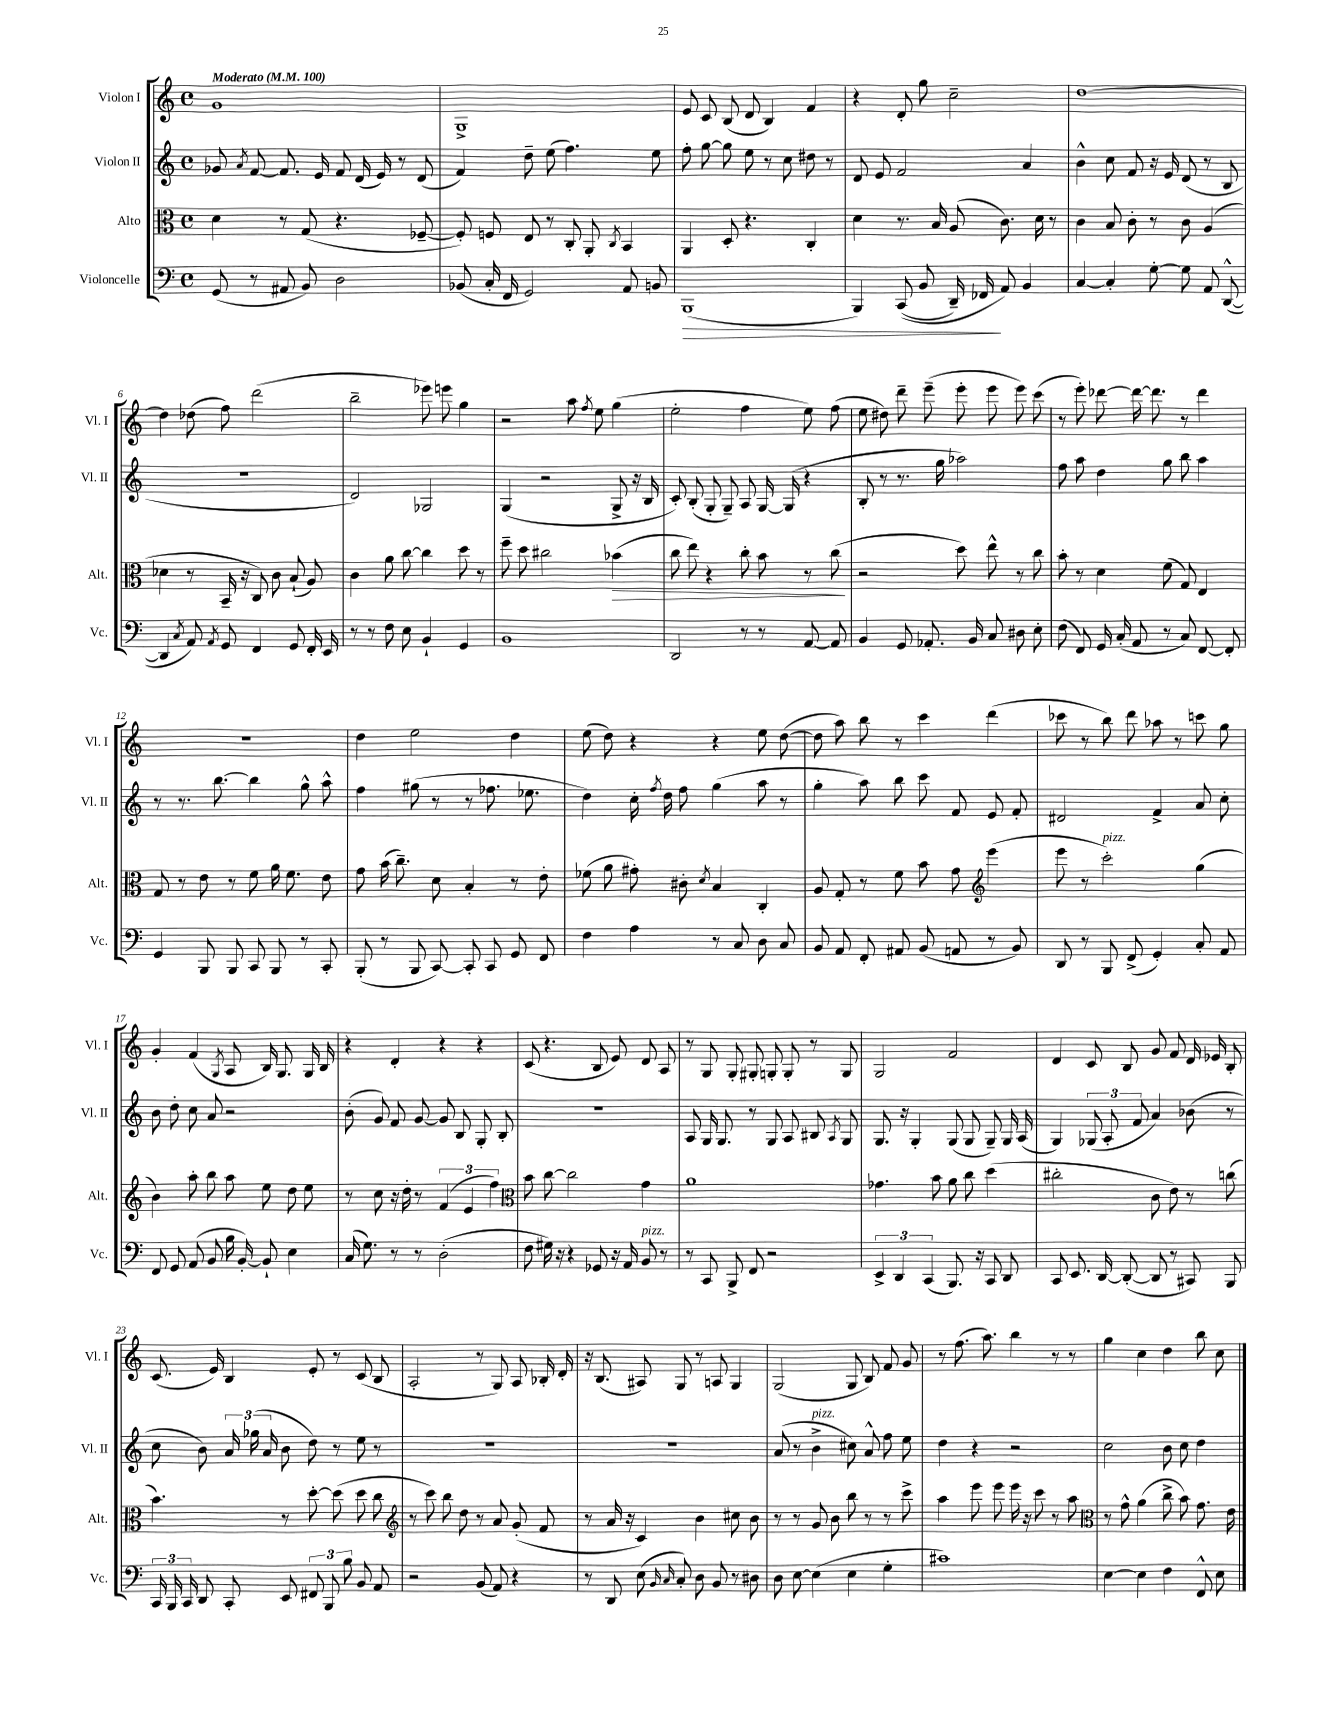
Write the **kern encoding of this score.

**kern	**dynam	**kern	**dynam	**kern	**kern
*part4	*part4	*part3	*part3	*part2	*part1
*staff4	*staff4	*staff3	*staff3	*staff2	*staff1
*I"Violoncelle	*	*I"Alto	*	*I"Violon II	*I"Violon I
*I'Vc.	*	*I'Alt.	*	*I'Vl. II	*I'Vl. I
*clefF4	*	*clefC3	*	*clefG2	*clefG2
*k[]	*	*k[]	*	*k[]	*k[]
*M4/4	*	*M4/4	*	*M4/4	*M4/4
*met(c)	*	*met(c)	*	*met(c)	*met(c)
*MM100	*	*MM100	*	*MM100	*MM100
=1	=1	=1	=1	=1	=1
!	!	!	!	!	!LO:TX:a:B:t=Moderato
(8GG/	.	4d\	.	8g-X/	1g
.	.	.	.	8qa/	.
8r	.	.	.	[8f/	.
8AA#X/	.	8r	.	8.f/]	.
8BB/)	.	(8G/	.	.	.
.	.	.	.	16e/	.
2D\	.	4.r	.	8f/	.
.	.	.	.	(16d/	.
.	.	.	.	16e/)	.
.	.	.	.	8r	.
.	.	[8F-X~/	.	(8d/	.
=2	=2	=2	=2	=2	=2
(8BB-X/	.	8F-'/])	.	4f/)	1G^
16C'/	.	8Fn/	.	.	.
16FF/	.	.	.	.	.
2GG/)	.	8E/	.	8dd~\	.
.	.	8r	.	(8ee\	.
.	.	8C'/	.	4.ff\)	.
.	.	8AA'/	.	.	.
.	.	8qC/	.	.	.
8AA/	.	4BB/	.	.	.
8BBn/	.	.	.	8ee\	.
=3	=3	=3	=3	=3	=3
!	!LO:HP:b	!	!	!	!
(1BBB	>	4AA/	.	8ff'\	8e/
.	.	.	.	[8gg\	8c/
.	.	8D'/	.	8gg\]	(8B/
.	.	4.r	.	8ee\	8d/
.	.	.	.	8r	4B/)
.	.	.	.	8cc\	.
.	.	4C'/	.	8dd#X\	4f/
.	.	.	.	8r	.
=4	=4	=4	=4	=4	=4
4BBB/)	.	4d\	.	8d/	4r
.	.	.	.	8e/	.
((8CC/	.	8.r	.	2f/	8d'/
8BB/	.	.	.	.	8gg\
.	.	16B/	.	.	.
16DD~/)	.	(8A/	.	.	2cc~\
16FF-X/	.	.	.	.	.
8AA/)	]	8.c\)	.	.	.
4BB/	.	.	.	4a/	.
.	.	16d\	.	.	.
.	.	8r	.	.	.
=5	=5	=5	=5	=5	=5
[4C/	.	4c\	.	4b^^\	[1dd
4C'/]	.	8B/	.	8cc\	.
.	.	8c'\	.	8f/	.
[8G'\	.	8r	.	16r	.
.	.	.	.	16e/	.
8G\]	.	8c\	.	(8d/	.
8AA/	.	(4A/	.	8r	.
([8DD^^/	.	.	.	8B/	.
!!LO:LB:g=z
=6	=6	=6	=6	=6	=6
4DD/]	.	4d-X\	.	1r	4dd\]
8qC/	.	.	.	.	.
8AA/)	.	8r	.	.	(8dd-X\
8qAA/	.	.	.	.	.
8GG/	.	16BB~/	.	.	8ff\)
.	.	16r	.	.	.
4FF/	.	8C/)	.	.	(2ddd\
.	.	8c\	.	.	.
8GG/	.	(8B`/	.	.	.
16FF'/	.	8A/)	.	.	.
16EE/	.	.	.	.	.
=7	=7	=7	=7	=7	=7
8r	.	4c\	.	2d/)	2bb~\
8r	.	.	.	.	.
8F\	.	8a\	.	.	.
8E\	.	[8cc\	.	.	.
4BB`/	.	4cc\]	.	2G-X/	8eee-X\)
.	.	.	.	.	8eeen\
4GG/	.	8dd\	.	.	4gg\
.	.	8r	.	.	.
=8	=8	=8	=8	=8	=8
1BB	.	8ff~\	.	(4G/	2r
.	.	8dd\	.	.	.
.	.	2cc#X\	.	2r	.
.	.	.	.	.	8aa\
.	.	.	.	.	8qff/
.	.	.	.	.	8ee\
!	!	!	!LO:HP:b	!	!
.	.	(4b-X\	>	8G^/	(4gg\
.	.	.	.	16r	.
.	.	.	.	16B/	.
=9	=9	=9	=9	=9	=9
2DD/	.	8cc\	.	8c'/)	2ee'\
.	.	8ee\)	.	(8B'/	.
.	.	4r	.	8G'/	.
.	.	.	.	8G~/)	.
8r	.	8cc'\	.	8A/	4ff\
8r	.	8b\	.	[16G/	.
.	.	.	.	(16G/]	.
[8AA/	.	8r	.	4r	8ee\)
8AA/]	.	(8cc\	.	.	(8ff\
.	.	.	]	.	.
=10	=10	=10	=10	=10	=10
4BB/	.	2r	.	8B'/	8ee\
.	.	.	.	8r	8dd#X\)
8GG/	.	.	.	8.r	8ddd~\
8.AA-X'/	.	.	.	.	(8eee~\
.	.	.	.	16gg\	.
.	.	8dd\)	.	2aa-X\)	8eee'\
16BB/	.	.	.	.	.
8C/	.	8ee^^\	.	.	8eee\
8D#X\	.	8r	.	.	8eee\)
8E'\	.	8cc\	.	.	(8ccc\
=11	=11	=11	=11	=11	=11
(8F\	.	8b'\	.	8ff\	8r
8FF/)	.	8r	.	8aa\	8eee'\)
16GG/	.	4d\	.	4dd\	[8ddd-X\
(16C'/	.	.	.	.	.
8AA/	.	.	.	.	16ddd-\_
.	.	.	.	.	8.ddd-\]
8r	.	(8f\	.	8gg\	.
8C/)	.	8G/)	.	8bb\	8r
[8FF/	.	4E/	.	4aa\	4ddd-\
8FF'/]	.	.	.	.	.
!!LO:LB:g=z
=12	=12	=12	=12	=12	=12
4GG/	.	8G/	.	8r	1r
.	.	8r	.	8.r	.
8BBB/	.	8e\	.	.	.
.	.	.	.	[8.bb\	.
8BBB/	.	8r	.	.	.
8CC/	.	8f\	.	4bb\]	.
8BBB/	.	16a\	.	.	.
.	.	8.f\	.	.	.
8r	.	.	.	8gg^^\	.
8CC'/	.	8e\	.	8aa^^\	.
=13	=13	=13	=13	=13	=13
(8BBB'/	.	8g\	.	4ff\	4dd\
8r	.	(16b\	.	.	.
.	.	8.cc~\)	.	.	.
8BBB/	.	.	.	(8gg#X\	2ee\
[8CC/)	.	8d\	.	8r	.
8CC'/]	.	4B'/	.	8r	.
8CC/	.	.	.	8.ff-X\	.
8GG/	.	8r	.	.	4dd\
.	.	.	.	8.ee-X\	.
8FF/	.	8e'\	.	.	.
=14	=14	=14	=14	=14	=14
4F\	.	(8f-X\	.	4dd\)	(8ee\
.	.	8a\	.	.	8dd\)
4A\	.	8g#X'\)	.	16cc'\	4r
.	.	.	.	8qff/	.
.	.	.	.	16dd\	.
.	.	8c#X'\	.	8ff\	.
.	.	8qd/	.	.	.
8r	.	4B/	.	(4gg\	4r
8C/	.	.	.	.	.
8D\	.	4C'/	.	8aa\	8ee\
8C/	.	.	.	8r	([8dd\
=15	=15	=15	=15	=15	=15
8BB/	.	8A/	.	4gg'\	8dd\]
8AA/	.	8G'/	.	.	8aa\)
8FF'/	.	8r	.	8aa\)	8bb\
8AA#X/	.	8f\	.	8bb\	8r
(8BB/	.	8b\	.	8ccc\	4ccc\
8AAn/	.	8g\	.	8f/	.
*	*	*clefG2	*	*	*
8r	.	(4eee\	.	8e/	(4ddd\
8BB/)	.	.	.	8f'/	.
=16	=16	=16	=16	=16	=16
8DD/	.	8eee\	.	2d#X/	8ccc-X\
8r	.	8r	.	.	8r
!	!	!LO:TX:a:i:t=pizz.	!	!	!
8BBB/	.	2ccc'\)	.	.	8bb\)
(8FF^/	.	.	.	.	8ddd\
4GG'/)	.	.	.	4f^/	8aa-X\
.	.	.	.	.	8r
8C'/	.	(4gg\	.	8a/	8cccn\
8AA/	.	.	.	8cc'\	8gg\
!!LO:LB:g=z
=17	=17	=17	=17	=17	=17
8FF/	.	4b\)	.	8b\	4g'/
8GG/	.	.	.	8dd'\	.
(8AA/	.	8aa'\	.	8cc\	(4f/
8BB/	.	8bb\	.	8a/	.
.	.	.	.	.	8qG/
16B\	.	8aa\	.	2r	8A/
[16BB'/)	.	.	.	.	.
8BB`/]	.	8ee\	.	.	16B/)
.	.	.	.	.	8.G/
4E\	.	8dd\	.	.	.
.	.	8ee\	.	.	16G/
.	.	.	.	.	16B/
=18	=18	=18	=18	=18	=18
(16C/	.	8r	.	(8b'\	4r
8.G\)	.	.	.	.	.
.	.	8cc\	.	8g/)	.
8r	.	16r	.	8f/	4d'/
.	.	16dd'\	.	.	.
8r	.	8r	.	[8g/	.
(2D'\	.	(6f/	.	8g/]	4r
.	.	.	.	8B/	.
.	.	6e/	.	.	.
.	.	.	.	8G'/	4r
.	.	6ff\)	.	.	.
.	.	.	.	8B'/	.
=19	=19	=19	=19	=19	=19
*	*	*clefC3	*	*	*
8F\	.	8b\	.	1r	(8c/
16G#X\)	.	[8cc\	.	.	4.r
16r	.	.	.	.	.
4r	.	2cc\]	.	.	.
8GG-X/	.	.	.	.	8B/
16r	.	.	.	.	8e/)
16AA/	.	.	.	.	.
!LO:TX:a:i:t=pizz.	!	!	!	!	!
8BB/	.	4g\	.	.	8d/
8r	.	.	.	.	8A/
=20	=20	=20	=20	=20	=20
8r	.	1a	.	8A/	8r
8CC/	.	.	.	16G/	8G/
.	.	.	.	8.G/	.
8BBB^/	.	.	.	.	8G'/
8FF/	.	.	.	8r	8G#X'/
2r	.	.	.	8G/	8Gn'/
.	.	.	.	8A/	8G'/
.	.	.	.	8B#X/	8r
.	.	.	.	8qA/	.
.	.	.	.	8G/	8G/
=21	=21	=21	=21	=21	=21
6EE^/	.	4.g-X\	.	8.G/	2G/
6DD/	.	.	.	.	.
.	.	.	.	16r	.
.	.	.	.	4G'/	.
(6CC/	.	.	.	.	.
.	.	8b\	.	.	.
8.BBB/)	.	8a\	.	(8G/	2f/
.	.	8cc\	.	8G/	.
16r	.	.	.	.	.
8CC/	.	(4dd\	.	8G~/)	.
8DD/	.	.	.	16G/	.
.	.	.	.	(16A/	.
=22	=22	=22	=22	=22	=22
8CC/	.	2cc#X'\	.	4G/)	4d/
8.EE/	.	.	.	.	.
.	.	.	.	(12G-X/	8c/
[16DD/	.	.	.	.	.
.	.	.	.	12A'/	.
(8DD'/_	.	.	.	.	8B/
.	.	.	.	12f/	.
8DD/]	.	8c\	.	4a/)	8g/
8r	.	8e\)	.	.	8f/
8CC#X/)	.	8r	.	(8b-X\	16d/
.	.	.	.	.	16e-X/
8BBB/	.	(8ccn\	.	8r	8B'/
!!LO:LB:g=z
=23	=23	=23	=23	=23	=23
24CC/	.	4.b\)	.	8cc\	(8.c/
24BBB/	.	.	.	.	.
24CC/	.	.	.	.	.
8DD/	.	.	.	8b\)	.
.	.	.	.	.	16e/)
8CC'/	.	.	.	24a/	4B/
.	.	.	.	(24gg-X\	.
.	.	.	.	24a/	.
8EE/	.	8r	.	8b\	.
12FF#X/	.	[8dd'\	.	8dd\)	8e'/
12BBB/	.	.	.	.	.
.	.	(8dd\]	.	8r	8r
12B\	.	.	.	.	.
8BB/	.	8dd\	.	8ee\	(8c/
8AA/	.	8cc\	.	8r	8B/
=24	=24	=24	=24	=24	=24
*	*	*clefG2	*	*	*
2r	.	8r	.	1r	2A'/
.	.	8ccc\)	.	.	.
.	.	8bb\	.	.	.
.	.	8dd\	.	.	.
(8BB/	.	8r	.	.	8r
8AA/)	.	8a/	.	.	8G/)
4r	.	(8g'/	.	.	8A/
.	.	8f/	.	.	16B-X'/
.	.	.	.	.	16d'/
=25	=25	=25	=25	=25	=25
8r	.	8r	.	1r	16r
.	.	.	.	.	(8.B/
8DD/	.	16a/	.	.	.
.	.	16r	.	.	.
(8E\	.	4c/)	.	.	8A#X/)
16qqBB/	.	.	.	.	.
16qqC/	.	.	.	.	.
8C'/)	.	.	.	.	8G/
8D\	.	4b\	.	.	8r
8BB/	.	.	.	.	8An/
8r	.	8cc#X\	.	.	4G/
8D#X\	.	8b\	.	.	.
=26	=26	=26	=26	=26	=26
8D\	.	8r	.	(8a/	(2G/
[8E\	.	8r	.	8r	.
!	!	!	!	!LO:TX:a:i:t=pizz.	!
(4E\]	.	8g/	.	4b^\	.
.	.	8b\	.	.	.
4E\	.	8bb\	.	8cc#X\)	8G/
.	.	8r	.	8a^^/	8B/)
4G'\	.	8r	.	8ff\	8f/
.	.	8ccc^\	.	8ee\	8g/
=27	=27	=27	=27	=27	=27
1c#X)	.	4aa\	.	4dd\	8r
.	.	.	.	.	(8.ff\
.	.	8eee\	.	4r	.
.	.	.	.	.	8.aa\)
.	.	8eee\	.	.	.
.	.	16eee\	.	2r	4bb\
.	.	16r	.	.	.
.	.	8ccc\	.	.	.
.	.	8r	.	.	8r
.	.	8aa\	.	.	8r
=28	=28	=28	=28	=28	=28
*	*	*clefC3	*	*	*
[4E\	.	8r	.	2cc\	4gg\
.	.	8g^^\	.	.	.
4E\]	.	(4a\	.	.	4cc\
4F\	.	8cc^\	.	8b\	4dd\
.	.	8b\)	.	8cc\	.
8FF^^/	.	8.g\	.	4dd\	8bb\
8E\	.	.	.	.	8cc\
.	.	16e\	.	.	.
==	==	==	==	==	==
*-	*-	*-	*-	*-	*-
